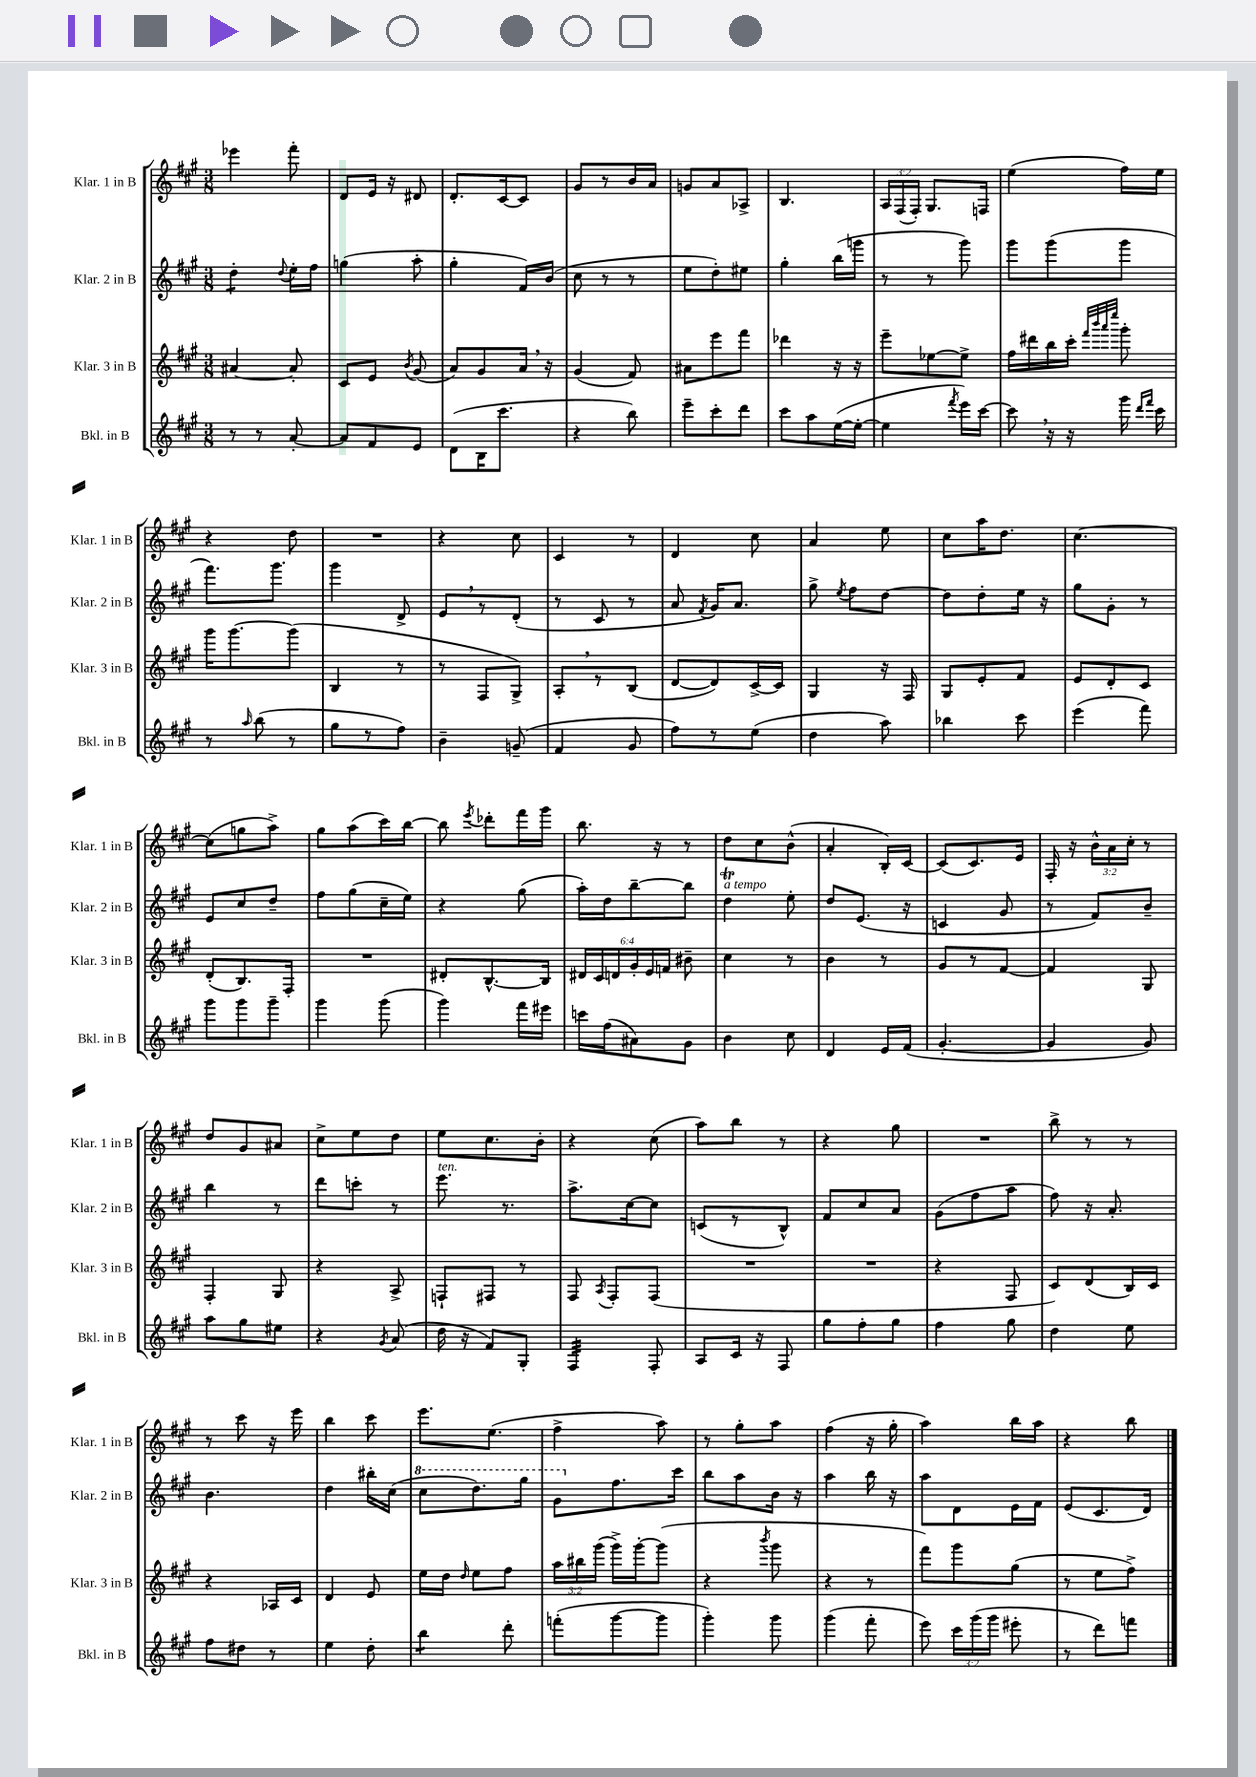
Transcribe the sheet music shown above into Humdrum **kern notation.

**kern	**kern	**kern	**kern
*staff4	*staff3	*staff2	*staff1
*clefG2	*clefG2	*clefG2	*clefG2
*k[f#c#g#]	*k[f#c#g#]	*k[f#c#g#]	*k[f#c#g#]
*M3/8	*M3/8	*M3/8	*M3/8
8r	[4a#	4dd'	4eee-
8r	.	.	.
.	.	8qqdd	.
[8a'	8a#']	16ee'	8fff#'
.	.	16ff#	.
=	=	=	=
8a]	8c#	(4gg	8d
8f#	8e	.	16e
.	.	.	16r
.	8qb	.	.
8e	(8g#	8aa'	8d#
=	=	=	=
(8d	8a)	4gg#'	8.d'
16B	8g#	.	.
8.ccc#	.	.	[16c#
.	16a	16f#)	8c#]
.	16r	(16b	.
=	=	=	=
4r	(4g#	8cc#	8g#
.	.	8r	8r
8bb)	8f#)	8r	16b
.	.	.	16a
=	=	=	=
8eee~	8a#	8ee	8g
8ccc#'	8eee	8dd')	8a
8ddd	8fff#	8ee#	8A-^
=	=	=	=
8ccc#	4ddd-	4gg#'	4.B
8aa	.	.	.
([16ee	16r	(16bb	.
16ee'_	16r	16ggg	.
=	=	=	=
4ee]	8eee~	8r	24A
.	.	.	(24F#
.	.	.	24F#')
.	[8ee-	8r	8.G#
8qfff#	.	.	.
16eee)	8ee-^]	8ggg#)	.
[16ccc#	.	.	16F
=	=	=	=
8ccc#]	16ff#	8ggg#	(4ee
.	16ddd#	.	.
16r	16bb	(8ggg#	.
16r	16ccc#'	.	.
.	32qqfff#	.	.
.	32qqbbb	.	.
.	32qqaaa	.	.
.	32qqeeee	.	.
16ggg#	8ggg#'	8ggg#	16ff#)
16qqddd	.	.	.
16qqfff#	.	.	.
16ccc#	.	.	16ee
=	=	=	=
8r	16ggg#	8.fff#)	4r
.	[8.ggg#	.	.
16qqaa	.	.	.
(8bb	.	.	.
.	.	8.ggg#	.
8r	(8ggg#]	.	8dd
=	=	=	=
8gg#	4B	4ggg#	4.r
8r	.	.	.
8ff#)	8r	8d^	.
=	=	=	=
4b~	8r	8e	4r
.	8F#	8r	.
(8g~	8G#^)	(8d'	8cc#
=	=	=	=
4f#	8A'	8r	4c#
.	8r	8c#	.
8g#	(8B	8r	8r
=	=	=	=
8ff#)	[8d	8a	4d
.	.	8qf#	.
8r	8d])	16g#)	.
.	.	8.a	.
(8ee	[16c#^	.	8cc#
.	16c#]	.	.
=	=	=	=
4dd	4G#	8gg#^	4a
.	.	8qee	.
.	.	8ff#	.
8aa)	16r	[8dd	8ee
.	16F#	.	.
=	=	=	=
4bb-	8G#	8dd]	8cc#
.	8e'	8dd'	16aa
.	.	.	8.dd
8ccc#	8f#	16ee	.
.	.	16r	.
=	=	=	=
(4eee	8e	8gg#	[4.cc#
.	8d'	8g#'	.
8fff#)	8c#	8r	.
=	=	=	=
8ggg#	(8d'	8e	(8cc#]
8ggg#	8.B)	8cc#	8gg
8ggg#~	.	8dd~	8aa^)
.	16F#'	.	.
=	=	=	=
4ggg#	4.r	8ff#	8gg#
.	.	(8gg#	(8aa
(8ggg#	.	16cc#~	16ccc#)
.	.	16ee)	[16bb
=	=	=	=
4ggg#)	8d#'	4r	8bb]
.	.	.	8qeee
.	[8.B^^	.	8ddd-'
16fff#	.	(8gg#	16fff#
16eee#	16B]	.	16ggg#
=	=	=	=
16ccc	24d#	16aa')	8.bb
.	24c#	.	.
(16ff#	.	16dd	.
.	24d	.	.
8a#)	24g#'	[8bb~	.
.	24e	.	.
.	.	.	16r
.	24f	.	.
8g#	8b#~	8bb]	8r
=	=	=	=
4b	4cc#	4dd	8dd
.	.	.	8cc#
8cc#	8r	8ee'	(8b^^
=	=	=	=
4d	4b	8dd	4a'
.	.	(8.e	.
16e	8r	.	16B')
(16f#	.	16r	[16c#
=	=	=	=
[4.g#'	8g#	4c	(8c#]
.	8r	.	8.c#)
.	[8f#	8g#	.
.	.	.	16e
=	=	=	=
4g#]	4f#]	8r	16F#'
.	.	.	16r
.	.	8f#)	24b^^
.	.	.	24a
.	.	.	24cc#'
8g#)	8G#	8b~	8r
=	=	=	=
8aa	4F#'	4bb	8dd
8gg#	.	.	8g#
8ee#	8G#	8r	8a#
=	=	=	=
4r	4r	8ddd	8cc#^
.	.	8ccc'	8ee
8qg#	.	.	.
(8a	8A^	8r	8dd
=	=	=	=
16dd	8F`	8.eee	8ee
16r	.	.	.
8f#)	8F#	.	8.cc#
.	.	8.r	.
8G#'	8r	.	.
.	.	.	16b'
=	=	=	=
4F#	8F#	8.aa^	4r
.	8qA	.	.
.	8F#'	.	.
.	.	[16cc#	.
8F#'	(8F#	8cc#]	(8cc#
=	=	=	=
8A	4.r	(8c	8aa)
16c#	.	8r	8bb
16r	.	.	.
8F#	.	8B^^)	8r
=	=	=	=
8gg#	4.r	8f#	4r
8ff#'	.	8cc#	.
8gg#	.	8a	8gg#
=	=	=	=
4ff#	4r	(8g#	4.r
.	.	8ff#	.
8gg#	8F#	8aa	.
=	=	=	=
4dd	8c#)	8ff#)	8bb^
.	(8d	16r	8r
.	.	8.a'	.
8ee	16B)	.	8r
.	16c#	.	.
=	=	=	=
8ff#	4r	4.b	8r
8dd#	.	.	8ccc#
8r	16A-	.	16r
.	16c#	.	16eee
=	=	=	=
4ee	4d	4dd	4bb
8dd'	8e	16bb#'	8ccc#
.	.	(16cc#	.
=	=	=	=
4bb	16ee	8ccc#	8.eee
.	16dd	.	.
.	16qqdd	.	.
.	8ee	8.ddd)	.
.	.	.	(8.ee
8ddd'	8ff#	.	.
.	.	16ggg#	.
=	=	=	=
(8fff'	24aa	8gg#	4ff#^
.	24bb#	.	.
.	(24ggg#	.	.
[8ggg#	16ggg#^)	8.ff#	.
.	[16ggg#'	.	.
8ggg#]	(8ggg#]	.	8aa)
.	.	16ccc#	.
=	=	=	=
4ggg#')	4r	8bb	8r
.	.	8aa	8gg#'
.	8qbbb	.	.
8ggg#	8ggg#	16b	8aa
.	.	16r	.
=	=	=	=
(4ggg#	4r	4aa	(4ff#
8fff#'	8r	16bb	16r
.	.	16r	16gg#'
=	=	=	=
8eee)	8fff#)	8aa	4aa)
24ccc#	8ggg#	8d	.
(24ggg#	.	.	.
24ggg#	.	.	.
8eee#'	(8gg#	16e	16bb
.	.	16f#	16aa
=	=	=	=
8r	8r	(8e	4r
8ddd)	8ee	8.c#	.
8fff	8ff#^)	.	8bb
.	.	16d)	.
==	==	==	==
*-	*-	*-	*-
